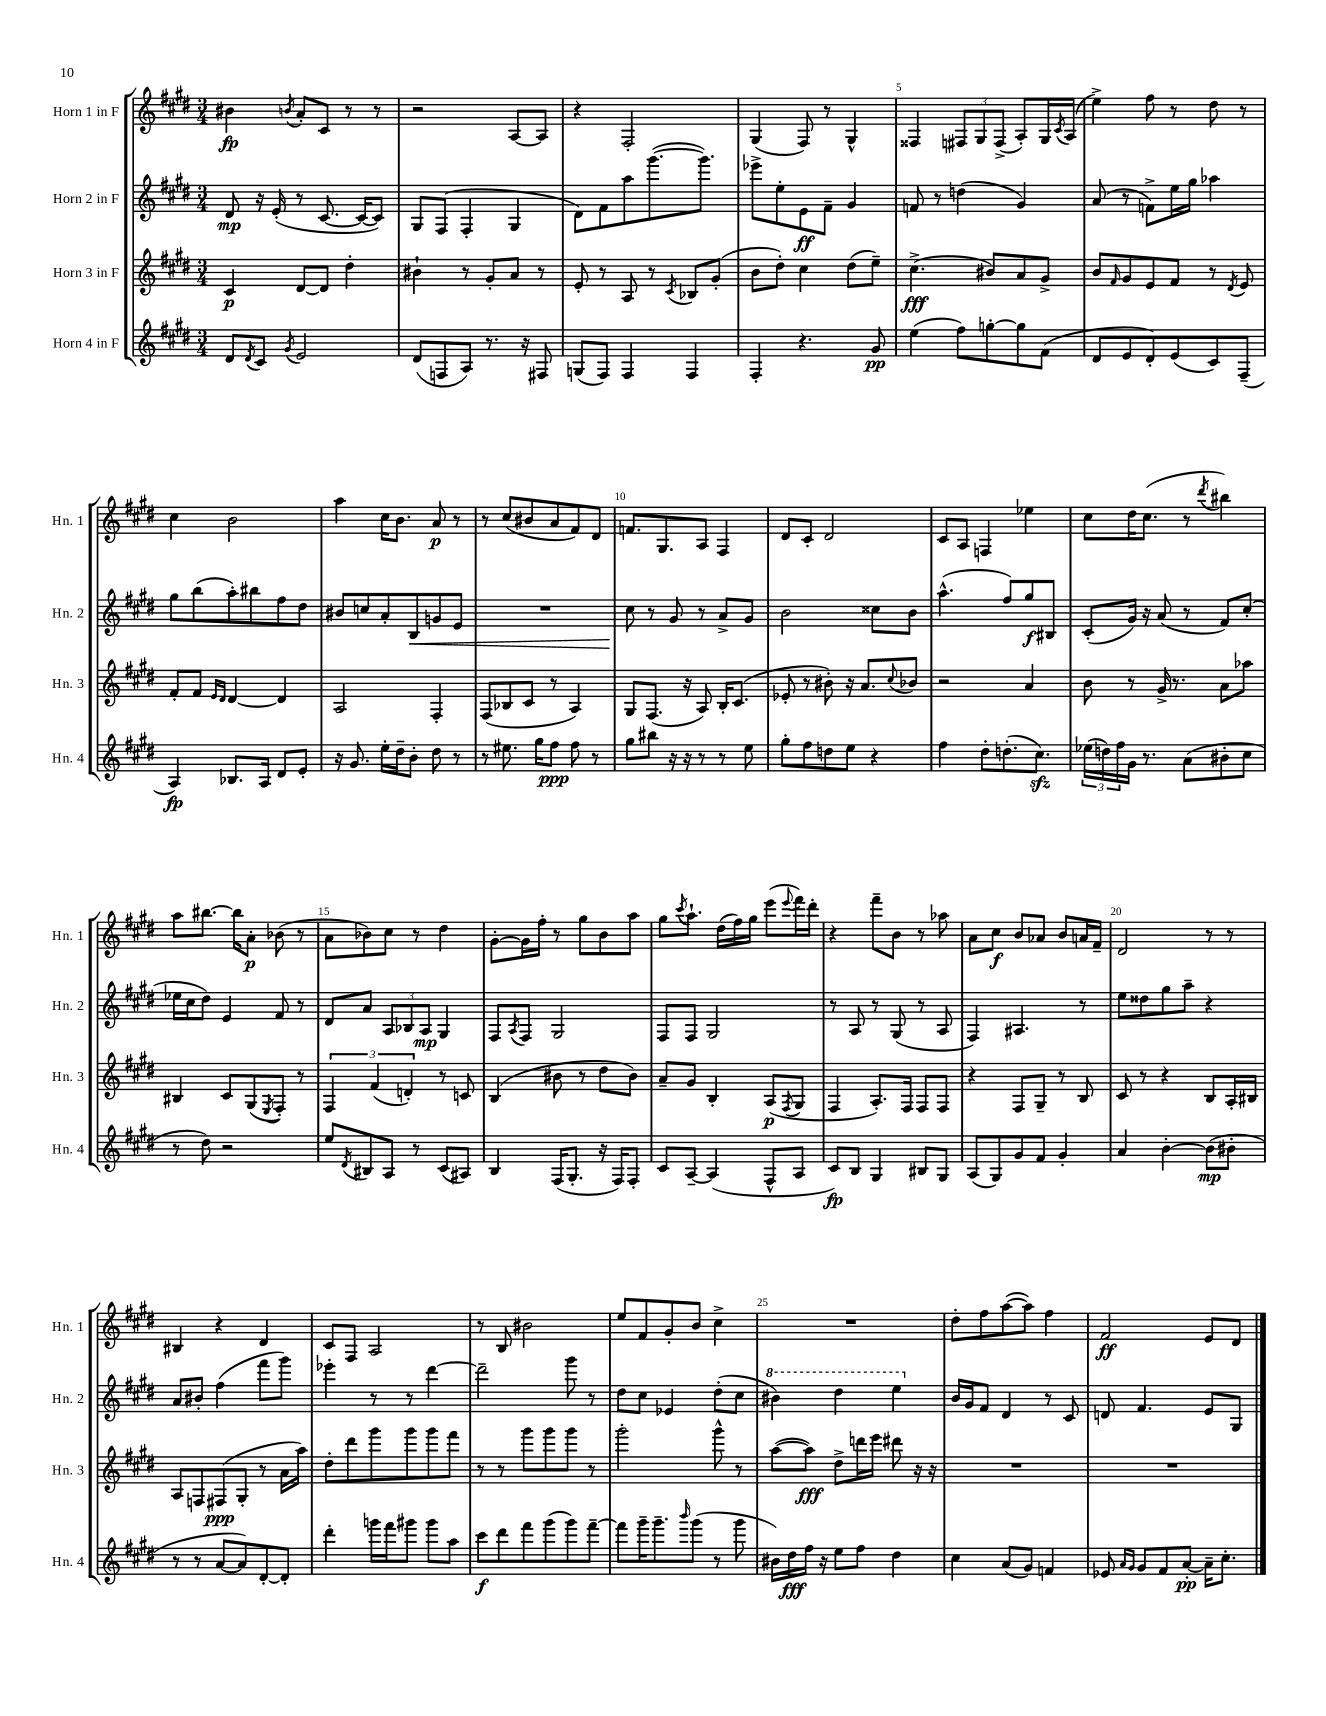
<<
\new StaffGroup <<
\new Staff = "s0" \with { instrumentName = "Horn 1 in F" shortInstrumentName = "Hn. 1" } {
    \clef treble \key e \major \numericTimeSignature \time 3/4
    bis'4\fp \acciaccatura { b'8 } a'8-. cis'8 r8 r8 |
    r2 a8~ a8 |
    r4 fis2-. |
    gis4( fis8) r8 gis4-^ |
    fisis4 \tuplet 3/2 { fis8 gis8 fis8->( } a8-.) gis16 \acciaccatura { cis'8 } a16( |
    e''4->) fis''8 r8 dis''8 r8 |
    cis''4 b'2 |
    a''4 cis''16 b'8. a'8\p r8 |
    r8 cis''8( bis'8 a'8 fis'8) dis'8 |
    f'8. gis8. a8 fis4 |
    dis'8 cis'8-. dis'2 |
    cis'8 a8 f4 ees''4 |
    cis''8 dis''16 cis''8.( r8 \acciaccatura { dis'''8 } bis''4) |
    a''8 bis''8.~ bis''16 a'8-.\p bes'8( r8 |
    a'8 bes'8) cis''8 r8 dis''4 |
    gis'8~-. gis'16 fis''16-. r8 gis''8 b'8 a''8 |
    gis''8 \acciaccatura { cis'''8 } a''8.-! dis''16( fis''16) gis''16 e'''8( \appoggiatura { e'''8 } fis'''16) dis'''16-. |
    r4 fis'''8-- b'8 r8 aes''8 |
    a'8 cis''8\f b'8 aes'8 b'8 a'16 fis'16-- |
    dis'2 r8 r8 |
    bis4 r4 dis'4 |
    cis'8 fis8 a2 |
    r8 b8 bis'2 |
    e''8 fis'8 gis'8-. b'8 cis''4-> |
    R2. |
    dis''8-. fis''8 a''8~( a''8) fis''4 |
    fis'2\ff e'8 dis'8 \bar "|." |
}
\new Staff = "s1" \with { instrumentName = "Horn 2 in F" shortInstrumentName = "Hn. 2" } {
    \clef treble \key e \major \numericTimeSignature \time 3/4
    dis'8\mp r16 e'16-.( r8 cis'8.~ cis'16~ cis'8) |
    gis8 fis8( fis4-. gis4 |
    dis'8) fis'8 a''8 gis'''8.~( gis'''8.) |
    ees'''8-> e''8-. e'8\ff fis'8-- gis'4 |
    f'8 r8 d''4( gis'4) |
    a'8( r8 f'8->) e''16 gis''16 aes''4 |
    gis''8 b''8( a''8-.) bis''8 fis''8 dis''8 |
    bis'8 c''8 a'8-. b8\< g'8 e'8 |
    R2. |
    cis''8\! r8 gis'8 r8 a'8-> gis'8 |
    b'2 cisis''8 b'8 |
    a''4.-^( fis''8) gis''8\f bis8 |
    cis'8-.( gis'16) r16 a'8( r8 fis'8) cis''8-.( |
    ees''16 cis''16 dis''8) e'4 fis'8 r8 |
    dis'8 a'8 \tuplet 3/2 { a8 bes8 a8\mp } gis4 |
    fis8 \acciaccatura { a8 } fis8 gis2 |
    fis8 fis8 gis2 |
    r8 a8 r8 gis8( r8 a8 |
    fis4) ais4. r8 |
    e''8 disis''8 gis''8 a''8-- r4 |
    a'8 bis'8-. fis''4( fis'''8 gis'''8) |
    ees'''4-. r8 r8 dis'''4~ |
    dis'''2-- gis'''8 r8 |
    dis''8 cis''8 ees'4 dis''8-.( cis''8 |
    \ottava #1 bis''4) dis'''4 e'''4 \ottava #0 |
    b'16 gis'16 fis'8 dis'4 r8 cis'8 |
    d'8 fis'4. e'8 gis8 \bar "|." |
}
\new Staff = "s2" \with { instrumentName = "Horn 3 in F" shortInstrumentName = "Hn. 3" } {
    \clef treble \key e \major \numericTimeSignature \time 3/4
    cis'4\p dis'8~ dis'8 dis''4-. |
    bis'4-! r8 gis'8-. a'8 r8 |
    e'8-. r8 a8 r8 \acciaccatura { cis'8 } bes8 gis'8-.( |
    b'8 dis''8-.) cis''4 dis''8( e''8--) |
    cis''4.->\fff( bis'8) a'8 gis'8-> |
    b'8 \grace { fis'16 } gis'8 e'8 fis'8 r8 \acciaccatura { dis'8 } e'8 |
    fis'8-. fis'8 \grace { e'16 dis'16 } dis'4~ dis'4 |
    a2 fis4-. |
    fis8( bes8 cis'8 r8 a4) |
    gis8 fis8.( r16 a8) b16-. cis'8.( |
    ees'8-. r8 bis'8-.) r16 a'8. \appoggiatura { cis''8 } bes'8 |
    r2 a'4 |
    b'8 r8 gis'16-> r8. a'8 aes''8 |
    bis4 cis'8 gis8( \acciaccatura { e8 } fis8-.) r8 |
    \tuplet 3/2 { fis4 fis'4( d'4-.) } r8 c'8 |
    b4( bis'8 r8 dis''8 bis'8) |
    a'8-- gis'8 b4-. a8\p( \acciaccatura { fis8 } gis8 |
    fis4 a8.-.) fis16 fis8 fis8 |
    r4 fis8 gis8-- r8 b8 |
    cis'8 r8 r4 b8 a16-. bis16 |
    a8 f8 fis8\ppp( gis8-. r8 a'16 a''16) |
    dis''8-. dis'''8 gis'''8 gis'''8 gis'''8 fis'''8 |
    r8 r8 gis'''8 gis'''8 gis'''8 r8 |
    gis'''2-. gis'''8-^ r8 |
    a''8~( a''8\fff) dis''8-> d'''16 e'''16 dis'''8 r16 r16 |
    R2. |
    R2. \bar "|." |
}
\new Staff = "s3" \with { instrumentName = "Horn 4 in F" shortInstrumentName = "Hn. 4" } {
    \clef treble \key e \major \numericTimeSignature \time 3/4
    dis'8 \acciaccatura { dis'8 } cis'8 \acciaccatura { gis'8 } e'2 |
    dis'8( f8 a8) r8. r16 fis8 |
    g8( fis8) fis4 fis4 |
    fis4-. r4. gis'8\pp |
    e''4( fis''8) g''8~-. g''8 fis'8( |
    dis'8 e'8 dis'8-.) e'8( cis'8) fis8--( |
    a4\fp) bes8. a16 dis'8 e'8-. |
    r16 gis'8. e''16-. dis''16-- b'8-. dis''8 r8 |
    r8 eis''8. gis''16 fis''8\ppp fis''8 r8 |
    gis''8 bis''8 r16 r16 r8 r8 e''8 |
    gis''8-. fis''8 d''8 e''8 r4 |
    fis''4 dis''8-. d''8.-.( cis''8.\sfz) |
    \tuplet 3/2 { ees''16( d''16) fis''16 } gis'16 r8. a'8( bis'8-. cis''8 |
    r8 dis''8) r2 |
    e''8 \acciaccatura { dis'8 } bis8 a8 r8 cis'8( ais8) |
    b4 fis16( gis8.-. r16 fis16) fis8-. |
    cis'8 a8~-- a4( fis8-^ a8 |
    cis'8\fp) b8 gis4 bis8 gis8 |
    a8( gis8) gis'8 fis'8 gis'4-. |
    a'4 b'4~-. b'8\mp( bis'8-. |
    r8 r8 a'8~ a'8) dis'8~-. dis'8-. |
    dis'''4-. g'''16 fis'''16 gis'''8 gis'''8 a''8 |
    cis'''8\f dis'''8 fis'''8 gis'''8( gis'''8) fis'''8~-- |
    fis'''8 gis'''16-- gis'''8.-- \grace { b'''16 } gis'''8( r8 gis'''8 |
    bis'16) dis''16\fff fis''16 r16 e''8 fis''8 dis''4 |
    cis''4 a'8( gis'8) f'4 |
    ees'8 \grace { a'16 gis'16 } gis'8 fis'8 a'8~-.\pp a'16-- cis''8.-. \bar "|." |
}
>>
>>
\layout { \context { \Score \override BarNumber.break-visibility = ##(#f #t #t) barNumberVisibility = #(every-nth-bar-number-visible 5) } }
